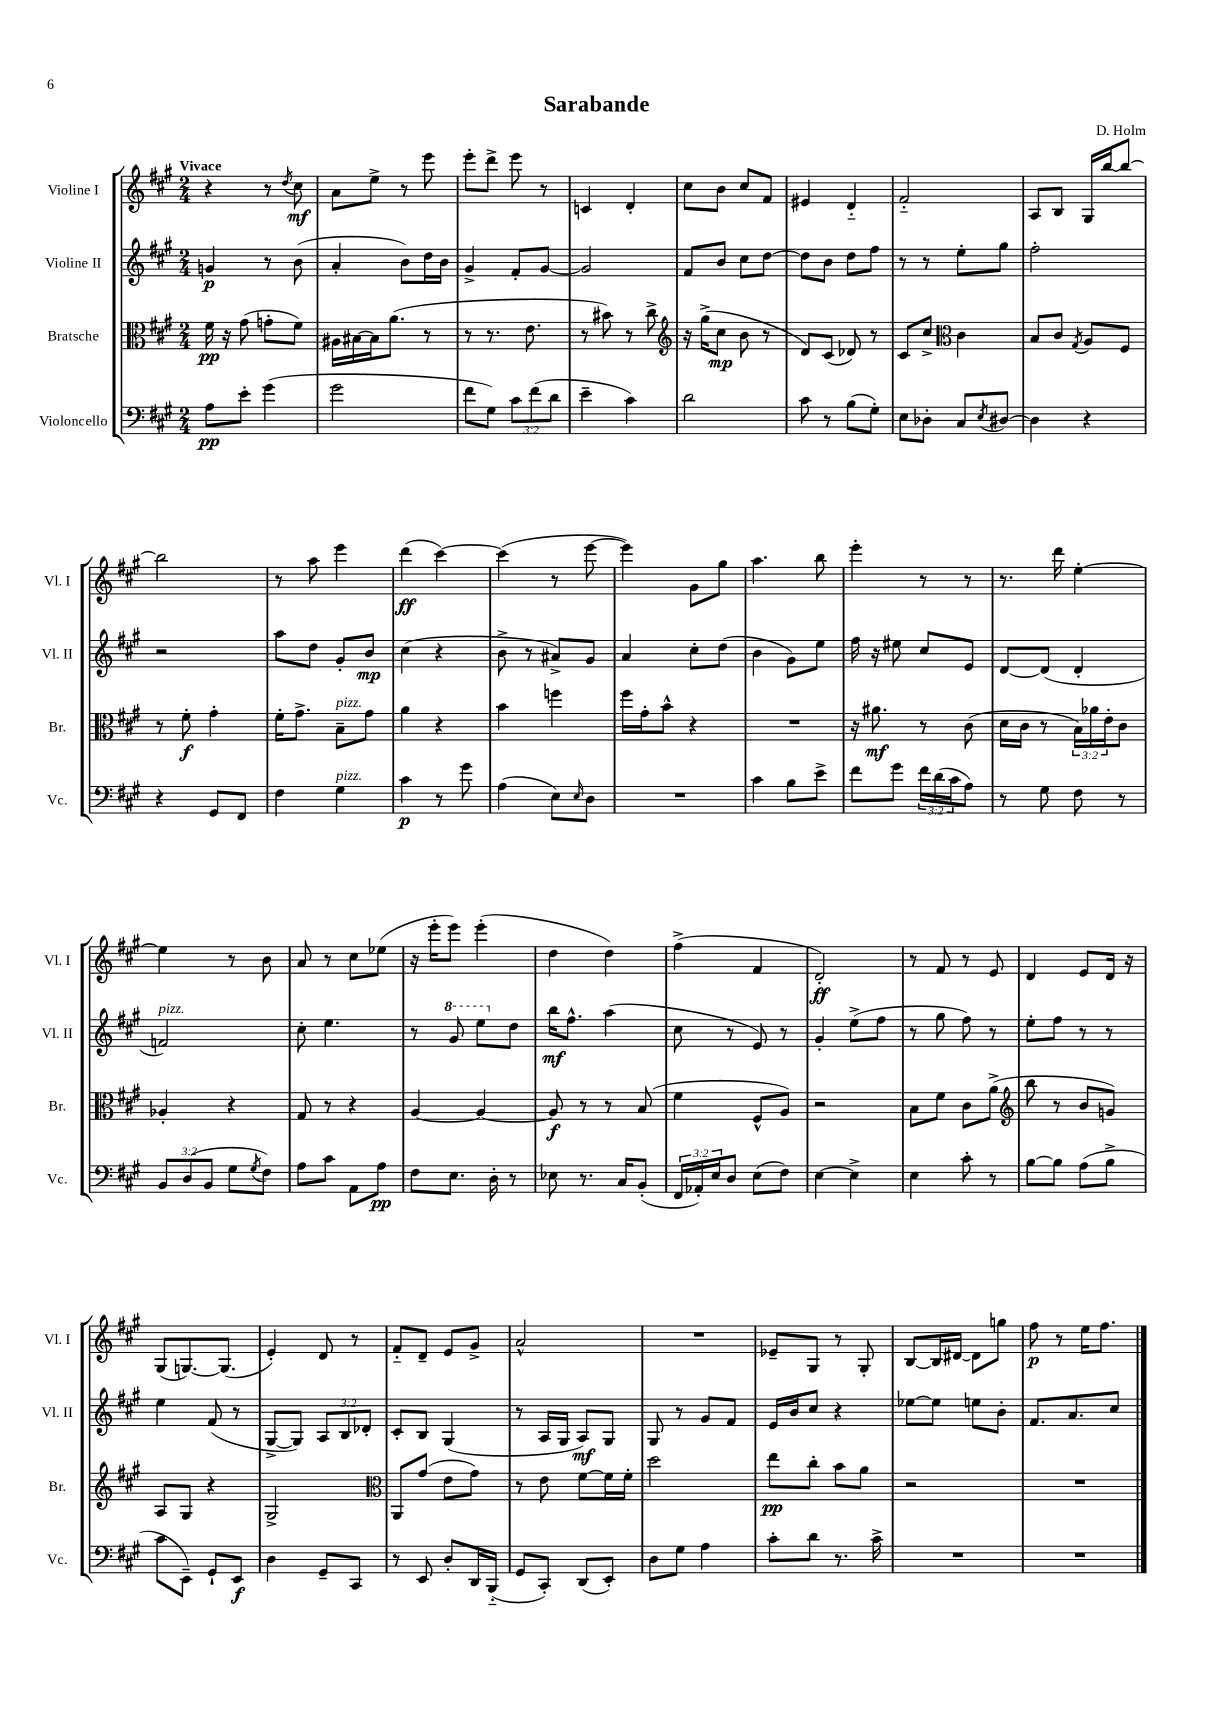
\header { title = "Sarabande" composer = "D. Holm" }
<<
\new StaffGroup <<
\new Staff = "s0" \with { instrumentName = "Violine I" shortInstrumentName = "Vl. I" } {
    \clef treble \key a \major \numericTimeSignature \time 2/4 \tempo "Vivace"
    r4 r8 \acciaccatura { d''8 } cis''8\mf |
    a'8 e''8-> r8 e'''8 |
    e'''8-. d'''8-> e'''8 r8 |
    c'4 d'4-. |
    cis''8 b'8 cis''8 fis'8 |
    eis'4 d'4-_ |
    fis'2-_ |
    a8 b8 gis16 b''16~ b''8~ |
    b''2 |
    r8 a''8 e'''4 |
    d'''4\ff( cis'''4~) |
    cis'''4( r8 e'''8~ |
    e'''4) gis'8 gis''8 |
    a''4. b''8 |
    e'''4-. r8 r8 |
    r8. d'''16 e''4~-. |
    e''4 r8 b'8 |
    a'8 r8 cis''8 ees''8( |
    r16 e'''16-. e'''8) e'''4-.( |
    d''4 d''4) |
    fis''4->( fis'4 |
    d'2-.\ff) |
    r8 fis'8 r8 e'8 |
    d'4 e'8 d'16 r16 |
    gis8( g8.~) g8.( |
    e'4-.) d'8 r8 |
    fis'8-_ d'8-- e'8 gis'8-> |
    a'2-^ |
    R2 |
    ees'8-- gis8 r8 gis8-. |
    b8~ b16 dis'16~ dis'8 g''8 |
    fis''8\p r8 e''16 fis''8. \bar "|." |
}
\new Staff = "s1" \with { instrumentName = "Violine II" shortInstrumentName = "Vl. II" } {
    \clef treble \key a \major \numericTimeSignature \time 2/4 \override Staff.TupletNumber.text = #tuplet-number::calc-fraction-text
    g'4\p r8 b'8( |
    a'4-. b'8) d''16 b'16 |
    gis'4-> fis'8-. gis'8~ |
    gis'2 |
    fis'8 b'8 cis''8 d''8~ |
    d''8 b'8 d''8 fis''8 |
    r8 r8 e''8-. gis''8 |
    fis''2-. |
    r2 |
    a''8 d''8 gis'8-. b'8\mp |
    cis''4( r4 |
    b'8-> r8 ais'8->) gis'8 |
    a'4 cis''8-. d''8( |
    b'4 gis'8) e''8 |
    fis''16 r16 eis''8 cis''8 e'8 |
    d'8~ d'8( d'4-. |
    f'2^\markup { \italic "pizz." }) |
    cis''8-. e''4. |
    r8 \ottava #1 gis''8 e'''8 \ottava #0 d''8 |
    b''16\mf fis''8.-^ a''4( |
    cis''8 r8 e'8) r8 |
    gis'4-. e''8->( fis''8 |
    r8 gis''8 fis''8) r8 |
    e''8-. fis''8 r8 r8 |
    e''4 fis'8( r8 |
    gis8~-> gis8) \tuplet 3/2 { a8 b8 des'8-. } |
    cis'8-. b8 gis4( |
    r8 a16 gis16 a8\mf) gis8 |
    gis8 r8 gis'8 fis'8 |
    e'16 b'16 cis''8 r4 |
    ees''8~ ees''8 e''8 b'8-. |
    fis'8. a'8. cis''8 \bar "|." |
}
\new Staff = "s2" \with { instrumentName = "Bratsche" shortInstrumentName = "Br." } {
    \clef alto \key a \major \numericTimeSignature \time 2/4 \override Staff.TupletNumber.text = #tuplet-number::calc-fraction-text
    fis'16\pp r16 gis'8( g'8-. fis'8) |
    ais16 bis16~ bis16 a'8.( r8 |
    r8 r8. e'8. |
    r8 bis'8) r8 cis''8-> |
    \clef treble r16 gis''16->( cis''8\mp b'8 r8 |
    d'8) cis'8( des'8) r8 |
    cis'8 cis''8-> \clef alto cis'4 |
    b8 cis'8 \acciaccatura { gis8 } a8 fis8 |
    r8 fis'8-.\f gis'4-. |
    fis'16-. gis'8.-> b8--^\markup { \italic "pizz." } gis'8 |
    a'4 r4 |
    b'4 f''4 |
    fis''16 gis'16-. b'8-^ r4 |
    R2 |
    r16 ais'8.\mf r8 cis'8( |
    d'16 cis'16 r8 \tuplet 3/2 { b16) aes'16 e'16-. } cis'8 |
    aes4-. r4 |
    gis8 r8 r4 |
    a4~ a4~ |
    a8\f r8 r8 b8( |
    fis'4 fis8-^ a8) |
    r2 |
    b8 fis'8 cis'8 a'8->( |
    \clef treble b''8 r8 b'8 g'8) |
    a8 gis8 r4 |
    gis2-> |
    \clef alto a,8 gis'8( e'8 gis'8) |
    r8 e'8 fis'8~ fis'16 fis'16-. |
    d''2 |
    e''8\pp cis''8-. b'8 a'8 |
    r2 |
    R2 \bar "|." |
}
\new Staff = "s3" \with { instrumentName = "Violoncello" shortInstrumentName = "Vc." } {
    \clef bass \key a \major \numericTimeSignature \time 2/4 \override Staff.TupletNumber.text = #tuplet-number::calc-fraction-text
    a8\pp e'8-. gis'4( |
    gis'2 |
    fis'8 gis8) \tuplet 3/2 { cis'8 fis'8( d'8 } |
    e'4-- cis'4) |
    d'2 |
    cis'8 r8 b8( gis8-.) |
    e8 des8-. cis8 \acciaccatura { e8 } dis8~ |
    dis4 r4 |
    r4 gis,8 fis,8 |
    fis4 gis4^\markup { \italic "pizz." } |
    cis'4\p r8 gis'8 |
    a4( e8) \grace { e16 } d8 |
    R2 |
    cis'4 b8 e'8-> |
    fis'8 gis'8 \tuplet 3/2 { fis'16 d'16( cis'16 } a8) |
    r8 gis8 fis8 r8 |
    \tuplet 3/2 { b,8 d8( b,8 } gis8 \acciaccatura { gis8 } fis8) |
    a8 cis'8 a,8 a8\pp |
    fis8 e8. d16-. r8 |
    ees8 r8. cis16 b,8-.( |
    \tuplet 3/2 { fis,16 aes,16-.) e16 } d8 e8( fis8) |
    e4~ e4-> |
    e4 cis'8-. r8 |
    b8~ b8 a8( b8-> |
    cis'8 e,8--) gis,8-! e,8\f |
    d4 gis,8-- cis,8 |
    r8 e,8 d8-. d,16 b,,16-_( |
    gis,8 cis,8-.) d,8( e,8-.) |
    d8 gis8 a4 |
    cis'8-. d'8 r8. cis'16-> |
    R2 |
    R2 \bar "|." |
}
>>
>>
\layout { \context { \Score \remove "Bar_number_engraver" } }
